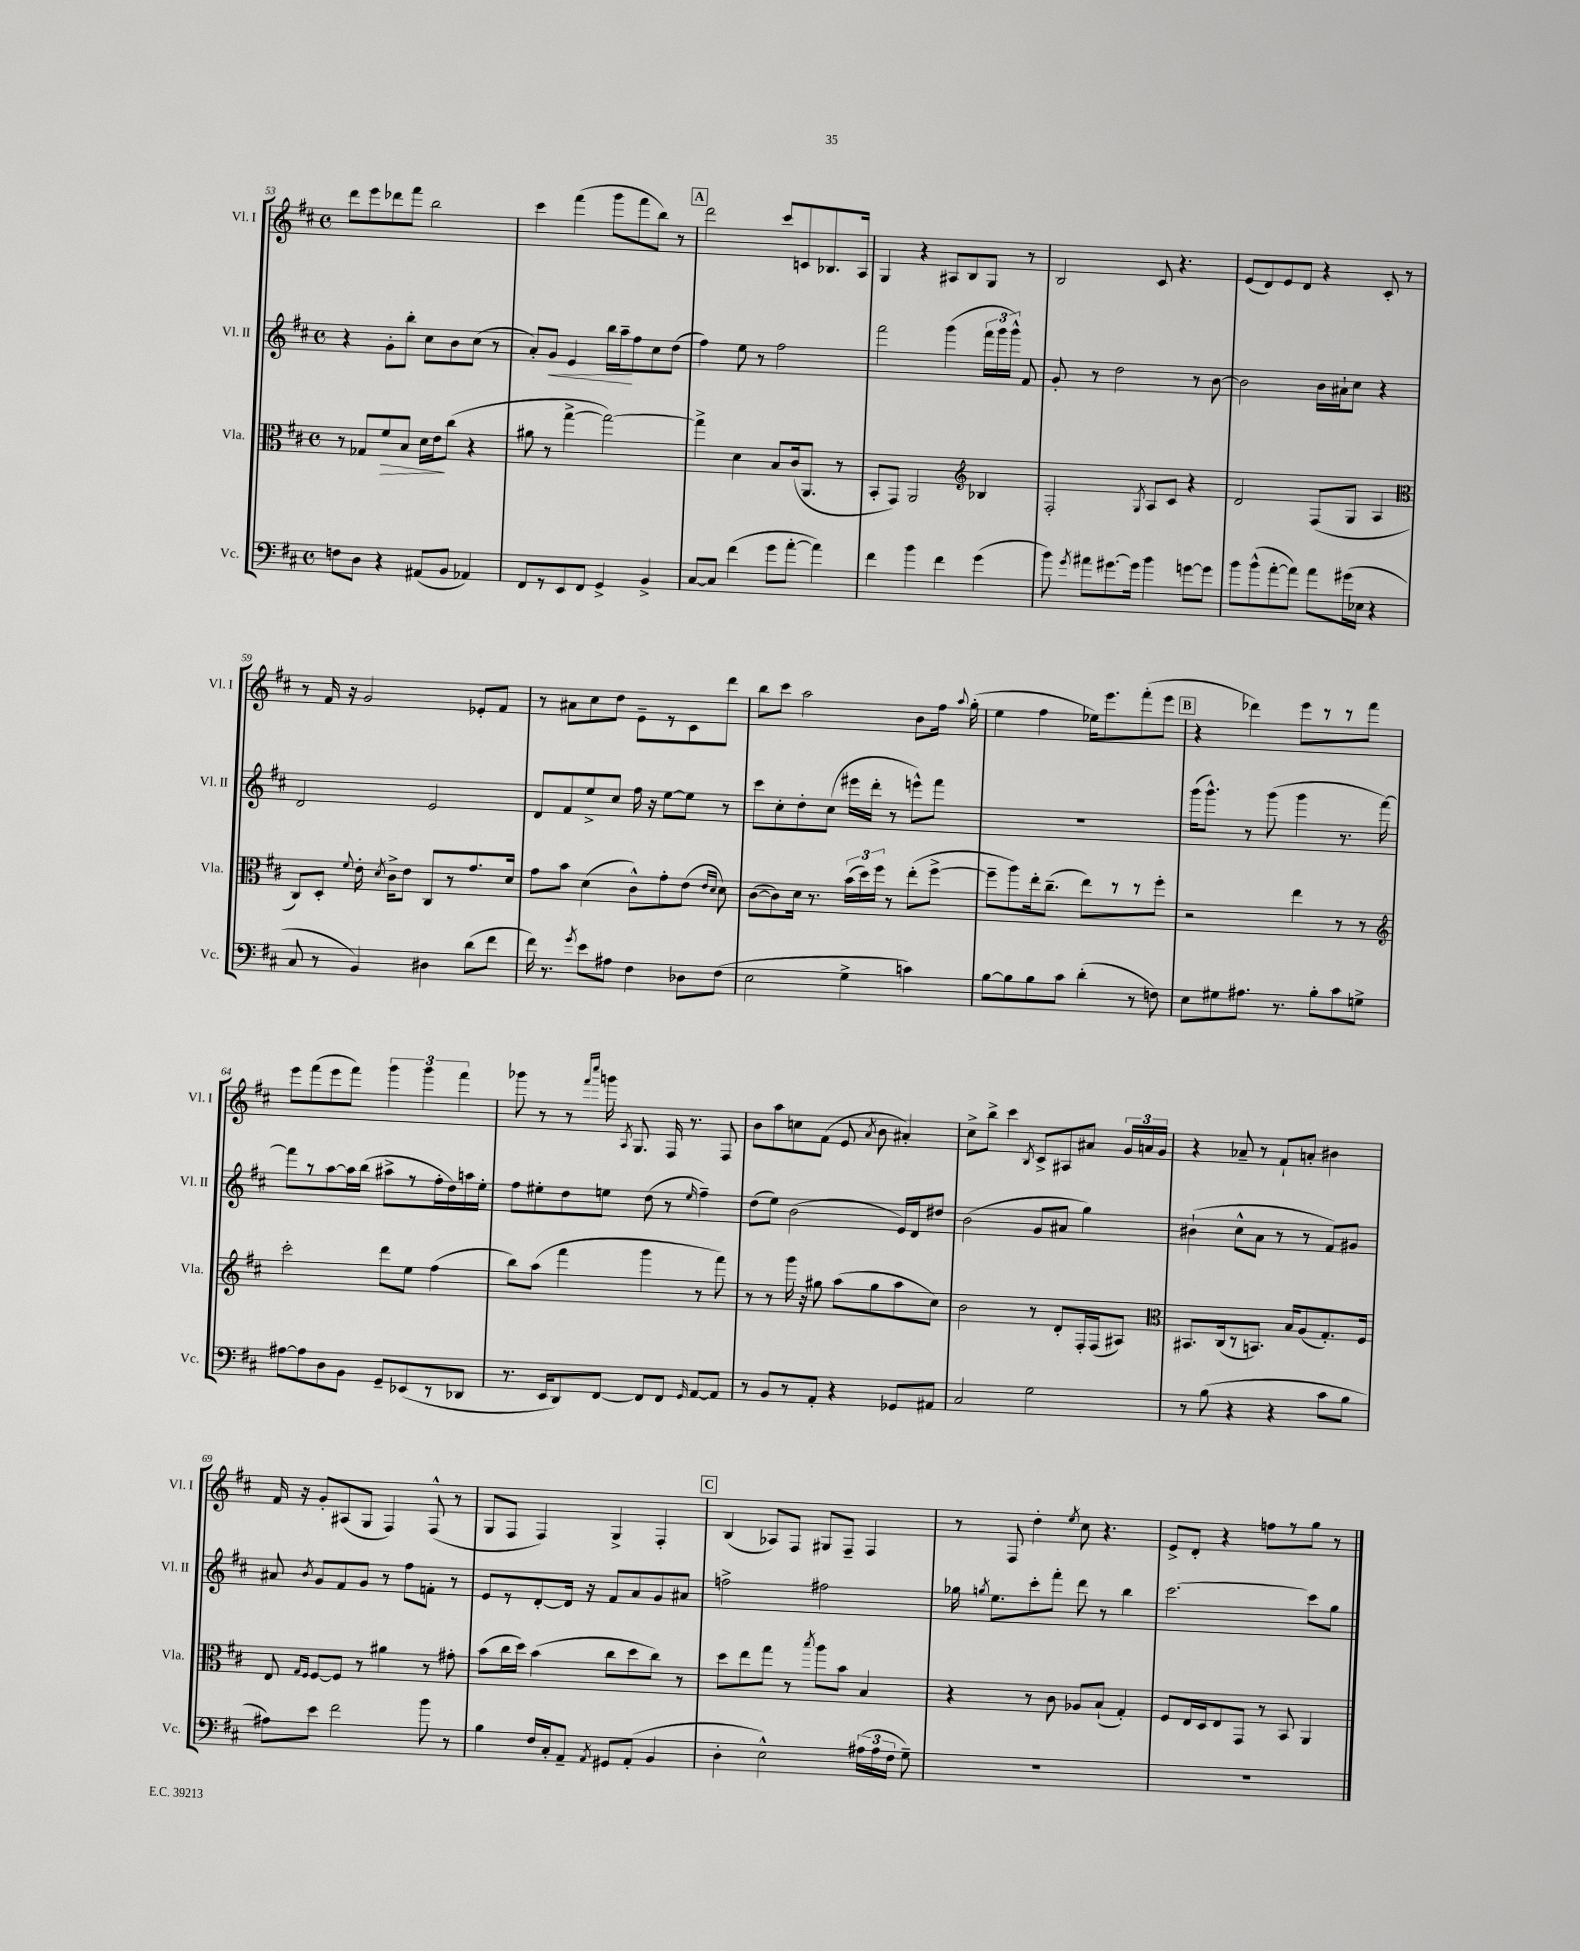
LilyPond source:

<<
\new StaffGroup <<
\new Staff = "s0" \with { instrumentName = "Vl. I" shortInstrumentName = "Vl. I" } {
    \clef treble \key d \major \defaultTimeSignature \time 4/4
    \autoBeamOff d'''8[ e'''8 des'''8 fis'''8] b''2 |
    cis'''4 fis'''4( g'''8[ fis'''8 b''8]) r8 |
    \mark \markup { \box "A" } d'''2 cis'''8[ c'8 bes8. a16] |
    g4 r4 ais8[ b8 g8] r8 |
    b2 cis'8 r4. |
    e'8[( d'8) e'8 d'8] r4 cis'8-. r8 |
    r8 fis'16 r16 g'2 ees'8[-. fis'8] |
    r8 ais'8[ cis''8 d''8] e'8[-- r8 cis'8 d'''8] |
    b''8[ cis'''8] a''2 b'8[ fis''16] \appoggiatura { a''8 } g''16-.( |
    e''4 fis''4 ees''16[) e'''8. fis'''8-.( e'''8] |
    \mark \markup { \box "B" } r4 des'''4) e'''8[ r8 r8 fis'''8] |
    e'''8[ fis'''8( e'''8 fis'''8]) \tuplet 3/2 { g'''4 g'''4 fis'''4 } |
    ges'''8 r8 r8 \grace { fis'''16[ cis''''16] } g'''16 \acciaccatura { a8 } g8. fis16 r8. fis8 |
    b'8[ a''8 c''8 fis'8]( e'8 \acciaccatura { a'8 } b'8 ais'4-.) |
    cis''8[-> b''8]-> cis'''4 \acciaccatura { b8 } cis'8[-> ais8 ais'8] \tuplet 3/2 { g'16[ a'16 g'16] } |
    r4 aes'8-- r8 fis'8[-! a'8]-. bis'4 |
    fis'16 r16 g'8[-. ais8( g8] fis4) fis8-^( r8 |
    g8[ fis8] fis4) g4-> fis4-. |
    \mark \markup { \box "C" } b4( aes8[) fis8] gis8[ fis8]-- fis4 |
    r8 fis8 d''4-. \acciaccatura { e''8 } cis''8 r4. |
    e'8[-> d'8]-. r4 f''8[ r8 g''8] r8 \bar "|." |
}
\new Staff = "s1" \with { instrumentName = "Vl. II" shortInstrumentName = "Vl. II" } {
    \clef treble \key d \major \defaultTimeSignature \time 4/4
    \autoBeamOff r4 g'8[-. b''8]-. cis''8[ b'8 cis''8]( r8 |
    a'8[-.) g'8]\< e'4 b''16[ a''16--\! fis''8 cis''8 d''8]( |
    \mark \markup { \box "A" } fis''4) e''8 r8 fis''2 |
    fis'''2 g'''4( \tuplet 3/2 { fis'''16[ g'''16 g'''16]-^) } fis'8 |
    g'8-. r8 d''2 r8 b'8~ |
    b'2 b'16[ ais'16-! cis''8] r4 |
    d'2 e'2 |
    d'8[ fis'8 e''8-> cis''8] fis''16 r16 e''8[~ e''8] r8 |
    cis'''8[ cis''8-. d''8-. cis''8]( eis'''16[ d'''16]-. r8 e'''8[-^) fis'''8] |
    R1 |
    \mark \markup { \box "B" } g'''16[( g'''8.]-^) r8 g'''8( g'''4 r8. fis'''16~) |
    fis'''8[ r8 a''8~ a''16 b''16]( ais''8[-> r8 fis''16-. d''16) a''16 e''16]-. |
    fis''8[ eis''8-. d''8 e''8] d''8( r8 \grace { e''16 } fis''4--) |
    d''8[( e''8]) b'2( e'16[) d'16 dis''8] |
    b'2( g'8[ ais'8] g''4) |
    bis'4-!( cis''8[-^ a'8] r8 r8 fis'8[) gis'8] |
    ais'8 \acciaccatura { b'8 } g'8[ fis'8 g'8] r8 fis''8[ f'8]-. r8 |
    e'8[ r8 d'8~-. d'16] r16 fis'8[ a'8 g'8 ais'8] |
    \mark \markup { \box "C" } f''2-> fis''2 |
    ges''16 \acciaccatura { g''8 } e''8.[ cis'''8-. fis'''8]-. d'''8 r8 b''4 |
    cis'''2.~ cis'''8[ g''8] \bar "|." |
}
\new Staff = "s2" \with { instrumentName = "Vla." shortInstrumentName = "Vla." } {
    \clef alto \key d \major \defaultTimeSignature \time 4/4
    \autoBeamOff r8 ges8[ fis'8\> b8] d'16[ e'16\! cis''8]( r4 |
    ais'8 r8 g''4~-> g''2~) |
    \mark \markup { \box "A" } g''4-> d'4 b8[ cis'16( a,8.] r8 |
    b,8[-. g,8]) a,2 \clef treble bes4 |
    fis2-. \acciaccatura { g8 } a8[ cis'8] r4 |
    d'2 fis8[( g8] a4 |
    \clef alto cis8[) d8]-. \appoggiatura { fis'8 } e'16-. \acciaccatura { d'8 } cis'16[-> e'8] cis8[ r8 g'8. d'16] |
    g'8[ b'8] d'4( cis'8[-^) g'8-. e'8]( \grace { e'16[ d'16] } d'8) |
    cis'8[~( cis'8) d'16] r8. \tuplet 3/2 { b'16[( d''16) fis''16] } r8 e''8[-.( fis''8]~-> |
    fis''8[-- a''8) e''16-. cis''8.]--( e''8[) r8 r8 fis''8]-. |
    \mark \markup { \box "B" } r2 e''4 r8 r8 |
    \clef treble cis'''2-. d'''8[ e''8] fis''4( |
    b''8[) a''8]( fis'''4 g'''4 r8 fis'''8) |
    r8 r8 g'''16 r16 gis''8 a''8[( gis''8 a''8 cis''8]) |
    b'2 r8 d'8[-. fis16-. fis16( ais8]) |
    \clef alto bis,8.[ cis16( r8 b,8.]) b16[ a8( g8.-.) fis16] |
    e8 \grace { g16[ fis16] } fis8[~ fis8] r8 ais'4 r8 gis'8-. |
    b'8[( cis''16 d''16]) b'4( cis''8[ d''8 cis''8]) r8 |
    \mark \markup { \box "C" } d''8[ e''8 g''8] r8 \acciaccatura { b''8 } a''8[ b'8] b4 |
    r4 r8 cis'8 aes8[ b8]-!( g4-.) |
    fis8[ e16 d16 e8 g,8] r8 b,8 a,4 \bar "|." |
}
\new Staff = "s3" \with { instrumentName = "Vc." shortInstrumentName = "Vc." } {
    \clef bass \key d \major \defaultTimeSignature \time 4/4
    \autoBeamOff f8[ d8] r4 ais,8[( b,8] aes,4) |
    fis,8[ r8 e,8 fis,8] g,4-> b,4-> |
    \mark \markup { \box "A" } cis8[~ cis8] fis'4( g'8[ a'8]~-. a'4) |
    fis'4 b'4 fis'4 g'4( |
    b'8) \acciaccatura { g'8 } ais'8[ gis'8.~ gis'16] b'4 g'8[~ g'8] |
    b'8[ b'8-^( a'8~-. a'8]) a'8[ gis'16( ees16] r4 |
    cis8 r8 b,4) dis4 d'8[( fis'8] |
    fis'16) r8. \acciaccatura { g'8 } e'8[ ais8] fis4 des8[ fis8]( |
    e2 g4-> c'4) |
    b8[~ b8 b8 cis'8] d'4-.( r8 f8) |
    \mark \markup { \box "B" } e8[ gis8 ais8.] r8. b8[-. cis'8 g8]-> |
    ais8[~ ais8 d8 b,8] g,8[-- ees,8( r8 des,8] |
    r8. e,16[ d,8) fis,8]~ fis,8[ fis,8] \grace { g,16 } a,8[~ a,8] |
    r8 b,8[ r8 a,8]-. r4 ges,8[ ais,8] |
    cis2 g2 |
    r8 b8( r4 r4 cis'8[ b8] |
    ais8[) e'8] fis'2 b'8 r8 |
    b4 fis16[ cis16-. a,8]-- \acciaccatura { a,8 } gis,8[ a,8]-.( b,4 |
    \mark \markup { \box "C" } d4-. e2-^) \tuplet 3/2 { ais16[( ais16 fis16] } g8--) |
    R1 |
    R1 \bar "|." |
}
>>
>>
\layout { \context { \Score currentBarNumber = #53 } }
